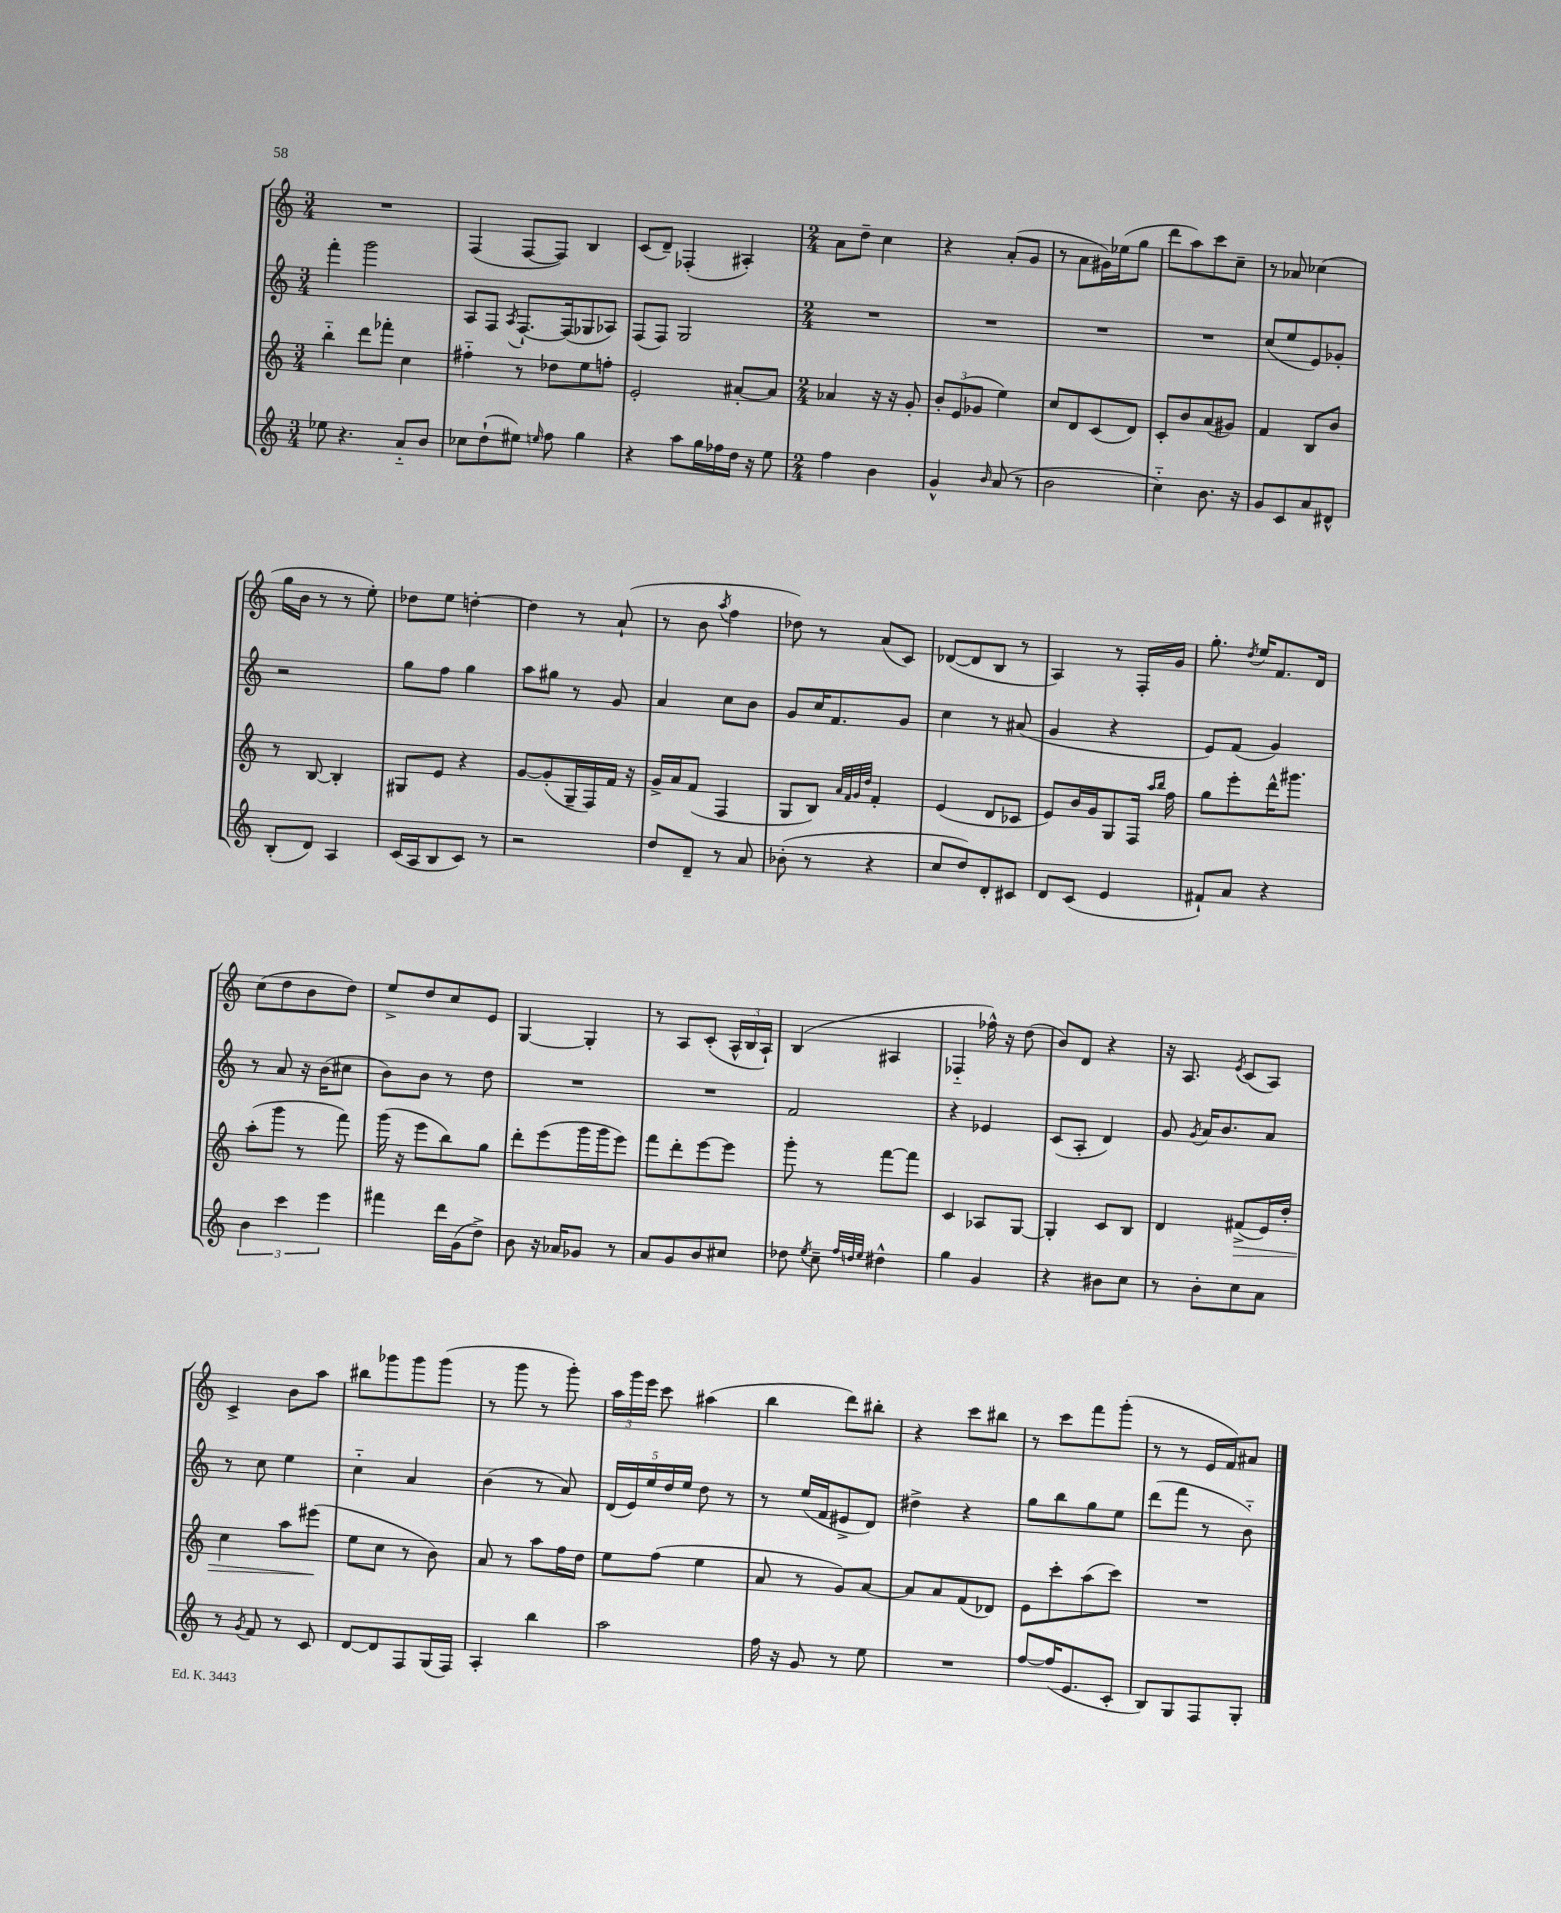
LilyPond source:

<<
\new StaffGroup <<
\new Staff = "s0" {
    \clef treble \key c \major \numericTimeSignature \time 3/4
    \autoBeamOff R2. |
    f4( f8[~ f8]) b4 |
    c'8[( d'8]--) fes4-.( ais4-.) |
    \numericTimeSignature \time 2/4 a'8[ d''8]-- c''4 |
    r4 a'8[-.( g'8] |
    r8 a'8[ gis'16) ees''16( g''8] |
    d'''8[ a''8) c'''8 c''8]-- |
    r8 aes'8 ces''4( |
    g''16[ b'16] r8 r8 e''8-.) |
    des''8[ e''8] d''4~-. |
    d''4 r8 a'8-!( |
    r8 b'8 \acciaccatura { a''8 } f''4 |
    des''8) r8 a'8[( c'8]) |
    des'8[~( des'8 b8] r8 |
    a4) r8 f16[-. g'16] |
    g''8.-. \acciaccatura { d''8 } e''16[ f'8. d'16] |
    c''8[( d''8 b'8 d''8]) |
    e''8[-> d''8 c''8 e'8] |
    g4~ g4-. |
    r8 a8[ c'8]-.( \tuplet 3/2 { a16[-^ b16 a16]-!) } |
    b4( ais4 |
    fes4-_ fes''16-^) r16 d''8( |
    b'8[) d'8] r4 |
    r16 a8. \acciaccatura { e'8 } c'8[( a8]) |
    c'4-> b'8[ a''8] |
    bis''8[ ges'''8 ges'''8 ges'''8]( |
    r8 g'''8 r8 g'''8-.) |
    \tuplet 3/2 { a''16[ g'''16 e'''16] } c'''8 ais''4( |
    b''4 d'''8[) bis''8]-. |
    r4 c'''8[ bis''8] |
    r8 c'''8[ f'''8 g'''8]-.( |
    r8 r8 e'16[ f'16) ais'8] \bar "|." |
}
\new Staff = "s1" {
    \clef treble \key c \major \numericTimeSignature \time 3/4
    \autoBeamOff f'''4-. g'''2 |
    a8[ f8] \acciaccatura { a8 } f8.[~-! f16( ges8 aes8]) |
    f8[( f8]) g2 |
    \numericTimeSignature \time 2/4 R2 |
    R2 |
    R2 |
    R2 |
    c''8[( e''8 e'8) ges'8]-. |
    r2 |
    g''8[ f''8] g''4 |
    a''8[ gis''8] r8 g'8 |
    a'4 c''8[ b'8] |
    g'8[ c''16 f'8. g'8] |
    c''4 r8 ais'8( |
    g'4 r4 |
    e'8[) f'8]( g'4) |
    r8 a'8 r16 b'16[( cis''8] |
    b'8[) b'8] r8 d''8 |
    R2 |
    R2 |
    f'2 |
    r4 ees'4 |
    c'8[( a8]-. d'4) |
    g'8 \acciaccatura { g'8 } a'16[ b'8. a'8] |
    r8 c''8 e''4 |
    c''4-_ a'4 |
    b'4( r8 a'8) |
    \tuplet 5/4 { d'16[( e'16) e''16 d''16 e''16] } d''8 r8 |
    r8 e''16[( f'16 eis'8-> d'8]) |
    dis''4-> r4 |
    g''8[ b''8 g''8 e''8] |
    d'''8[( f'''8] r8 b'8-_) \bar "|." |
}
\new Staff = "s2" {
    \clef treble \key c \major \numericTimeSignature \time 3/4
    \autoBeamOff b''4-_ d'''8[ fes'''8]-. c''4 |
    fis''4-_ r8 des''8[ e''8 f''8]-. |
    e'2-. ais'8[~-. ais'8] |
    \numericTimeSignature \time 2/4 aes'4 r16 r16 g'8-. |
    \tuplet 3/2 { b'8[-. e'8( ges'8] } e''4) |
    c''8[ d'8 c'8( d'8]) |
    c'8[-. b'8 a'8( gis'8]) |
    f'4 b8[ b'8] |
    r8 b8~ b4-. |
    gis8[ e'8] r4 |
    g'8[~ g'8-.( g16-- f16) f'16] r16 |
    g'16[-> a'16 f'8]( f4 |
    g8[ b8]) \grace { a'32[ f'32 g'32 d''32] } f'4-. |
    e'4( d'8[ ces'8] |
    e'8[) b'16 g'16 g8 f16] \grace { a''16[ b''16] } f''16 |
    g''8[ e'''8-. d'''16-^ gis'''8.] |
    a''8[-.( g'''8] r8 f'''8) |
    g'''16( r16 e'''8[ b''8) g''8] |
    d'''8[-. e'''8( g'''16 g'''16 e'''8]) |
    f'''8[ d'''8-. e'''8~ e'''8] |
    g'''8-. r8 f'''8[~ f'''8] |
    c'4 aes8[ g8]~ |
    g4-. c'8[ b8] |
    d'4 fis'8[->\>( e'16) d''16]-. |
    c''4 a''8[ eis'''8]\!( |
    e''8[ c''8] r8 b'8) |
    a'8 r8 a''8[ f''16 d''16] |
    e''8[ f''8]( e''4 |
    a'8 r8 g'8[) a'8]~ |
    a'8[ a'8 f'8( des'8]) |
    e'8[ c'''8-. a''8( c'''8]) |
    R2 \bar "|." |
}
\new Staff = "s3" {
    \clef treble \key c \major \numericTimeSignature \time 3/4
    \autoBeamOff ees''8 r4. a'8[-_ b'8] |
    ces''8[ d''8-!( eis''8]) \grace { e''16 } f''8 g''4 |
    r4 a''8[ g''16 fes''16 d''16] r16 e''8 |
    \numericTimeSignature \time 2/4 f''4 b'4 |
    g'4-^ \grace { b'16 } a'8( r8 |
    b'2 |
    c''4-_) b'8. r16 |
    g'8[ c'8 a'8 dis'8]-^ |
    b8[-.( d'8]) a4 |
    c'16[( a16 b8 c'8]) r8 |
    r2 |
    d''8[ d'8]-- r8 a'8 |
    bes'8-.( r8 r4 |
    c''8[ d''8) d'8-. cis'8] |
    d'8[ c'8]( e'4 |
    fis'8[-!) a'8] r4 |
    \tuplet 3/2 { b'4 c'''4 e'''4 } |
    fis'''4 d'''16[ g'16( d''8]->) |
    b'8 r16 aes'16[ ges'8] r8 |
    a'8[ g'8 b'8 cis''8] |
    des''8 \acciaccatura { e''8 } c''8-- \grace { f''32[ d''32 e''32] } dis''4-^ |
    g''4 g'4 |
    r4 bis'8[ c''8] |
    r8 b'8[-. c''8 a'8] |
    r8 \acciaccatura { g'8 } f'8 r8 c'8 |
    d'8[~ d'8 f8 g16( f16]) |
    a4-. b''4 |
    a''2 |
    f''16 r16 g'8 r8 e''8 |
    R2 |
    f''8[~ f''16( e'8. c'8]-. |
    b8[) g8 f8 g8]-. \bar "|." |
}
>>
>>
\layout { \context { \Score \remove "Bar_number_engraver" } }
